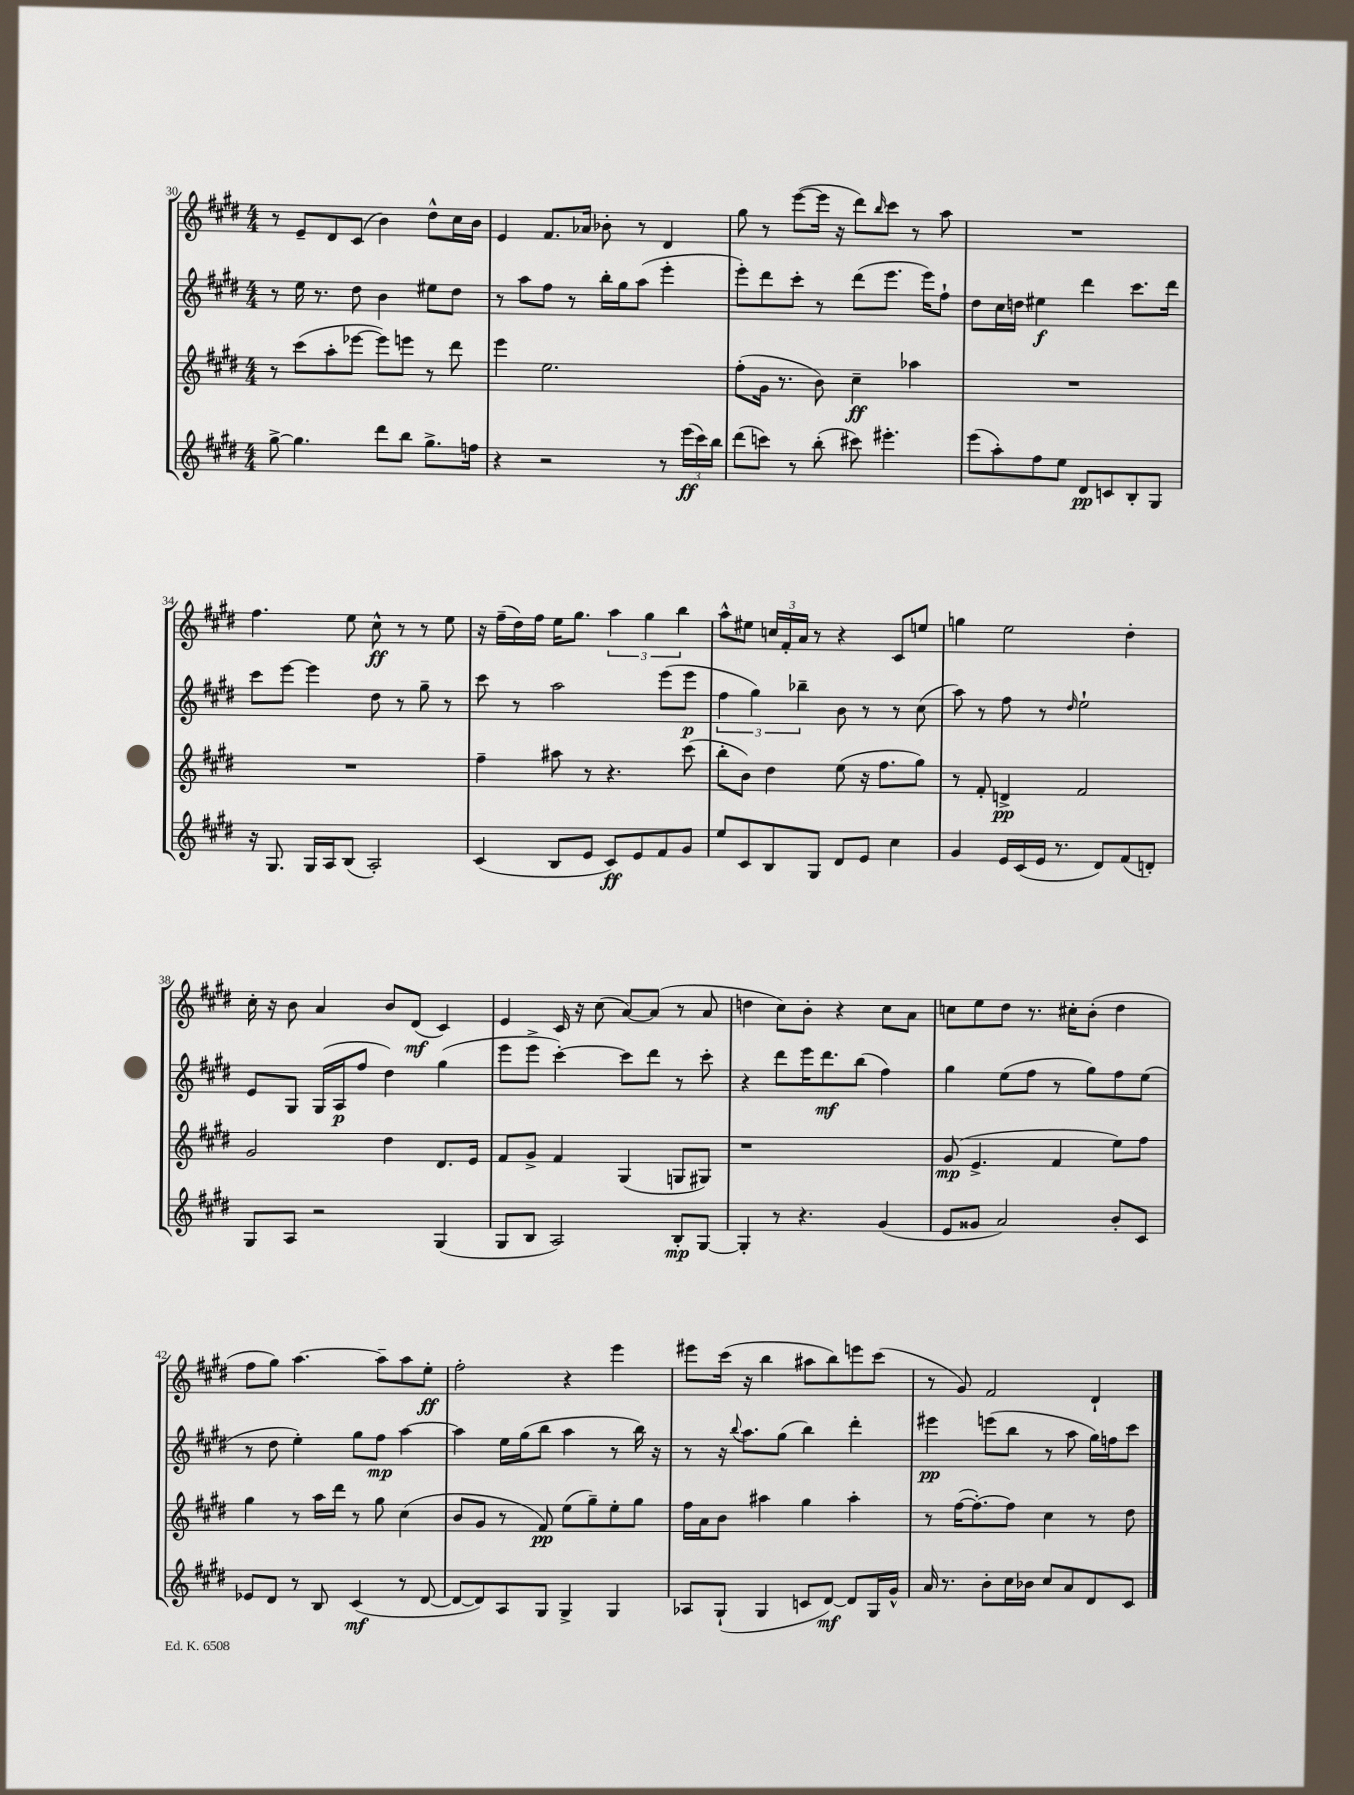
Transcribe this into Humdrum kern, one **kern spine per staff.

**kern	**dynam	**kern	**dynam	**kern	**dynam	**kern	**dynam
*part4	*part4	*part3	*part3	*part2	*part2	*part1	*part1
*staff4	*staff4	*staff3	*staff3	*staff2	*staff2	*staff1	*staff1
*clefG2	*	*clefG2	*	*clefG2	*	*clefG2	*
*k[f#c#g#d#]	*	*k[f#c#g#d#]	*	*k[f#c#g#d#]	*	*k[f#c#g#d#]	*
*M4/4	*	*M4/4	*	*M4/4	*	*M4/4	*
=30	=30	=30	=30	=30	=30	=30	=30
[8gg#^\	.	8r	.	8r	.	8r	.
4.gg#\]	.	(8ccc#\L	.	16ee\	.	8e~/L	.
.	.	.	.	8.r	.	.	.
.	.	8aa'\	.	.	.	8d#/	.
.	.	[8eee-X\J	.	8dd#\	.	(8c#/J	.
8ddd#\L	.	8eee-\L])	.	4b\	.	4b\)	.
8bb\J	.	8eeen\J	.	.	.	.	.
8.gg#^\L	.	8r	.	8ee#X\L	.	8dd#^^\L	.
.	.	8ddd#\	.	8dd#\J	.	16cc#\L	.
16ffn\Jk	.	.	.	.	.	16b\JJ	.
=31	=31	=31	=31	=31	=31	=31	=31
4r	.	4eee\	.	8r	.	4e/	.
.	.	.	.	8aa\L	.	.	.
2r	.	2.ee\	.	8ff#\J	.	8.f#/L	.
.	.	.	.	8r	.	.	.
.	.	.	.	.	.	16a-X/Jk	.
.	.	.	.	16bb'\LL	.	8b-X'\	.
.	.	.	.	16gg#\J	.	.	.
.	.	.	.	(8aa\J	.	8r	.
8r	.	.	.	4eee'\	.	4d#/	.
(24eee\LL	ff	.	.	.	.	.	.
24ccc#\)	.	.	.	.	.	.	.
24bb\JJ	.	.	.	.	.	.	.
=32	=32	=32	=32	=32	=32	=32	=32
(8ddd#\L	.	(8ff#'\L	.	8eee'\L)	.	8gg#\	.
8cccn\J)	.	16g#\Jk	.	8ddd#\	.	8r	.
.	.	8.r	.	.	.	.	.
8r	.	.	.	8ccc#'\J	.	([8eee\L	.
(8bb'\	.	8b\)	.	8r	.	16eee\Jk]	.
.	.	.	.	.	.	16r	.
8ccc#X\)	.	4cc#~\	ff	(8ddd#\L	.	8ddd#\L)	.
.	.	.	.	.	.	16qqbb/	.
4.eee#X'\	.	.	.	8.eee\J	.	8ccc#\J	.
.	.	4aa-X\	.	.	.	8r	.
.	.	.	.	16eee\KL)	.	.	.
.	.	.	.	8ff#`\J	.	8aa\	.
=33	=33	=33	=33	=33	=33	=33	=33
(8eee\L	.	1r	.	8dd#\L	.	1r	.
8aa'\)	.	.	.	16cc#\L	.	.	.
.	.	.	.	16ddn\JJ	.	.	.
8ff#\	.	.	.	4ee#X\	f	.	.
8ee\J	.	.	.	.	.	.	.
8d#/L	pp	.	.	4ddd#\	.	.	.
8cn/	.	.	.	.	.	.	.
8B'/	.	.	.	8.ccc#\L	.	.	.
8G#/J	.	.	.	.	.	.	.
.	.	.	.	16ddd#\Jk	.	.	.
!!LO:LB:g=z
=34	=34	=34	=34	=34	=34	=34	=34
16r	.	1r	.	8ccc#\L	.	4.ff#\	.
8.G#/	.	.	.	.	.	.	.
.	.	.	.	[8eee\J	.	.	.
16G#/LL	.	.	.	4eee\]	.	.	.
16A/J	.	.	.	.	.	.	.
(8B/J	.	.	.	.	.	8ee\	.
2A'/)	.	.	.	8dd#\	.	8cc#^^\	ff
.	.	.	.	8r	.	8r	.
.	.	.	.	8gg#~\	.	8r	.
.	.	.	.	8r	.	8ee\	.
=35	=35	=35	=35	=35	=35	=35	=35
(4c#/	.	4ff#~\	.	8ccc#\	.	16r	.
.	.	.	.	.	.	(16ff#~\LL	.
.	.	.	.	8r	.	16dd#\)	.
.	.	.	.	.	.	16ff#\JJ	.
8B/L	.	8aa#X\	.	2aa\	.	16ee\KL	.
.	.	.	.	.	.	8.gg#\J	.
8e/J	.	8r	.	.	.	.	.
8c#/L)	ff	4.r	.	.	.	6aa\	.
8e/	.	.	.	.	.	.	.
.	.	.	.	.	.	6gg#\	.
8f#/	.	.	.	(8eee\L	.	.	.
.	.	.	.	.	.	6bb\	.
8g#/J	.	(8ccc#\	.	8eee\J	p	.	.
=36	=36	=36	=36	=36	=36	=36	=36
8ee/L	.	8bb'\L	.	6ff#\	.	8aa^^\L	.
8c#/	.	8b\J)	.	.	.	8ee#X\J	.
.	.	.	.	6gg#\)	.	.	.
8B/	.	4dd#\	.	.	.	24ccn/LL	.
.	.	.	.	.	.	24f#'/	.
.	.	.	.	6bb-X~\	.	24a/JJ	.
8G#/J	.	.	.	.	.	8r	.
8d#/L	.	(8ee\	.	8b\	.	4r	.
8e/J	.	16r	.	8r	.	.	.
.	.	8.ff#\L	.	.	.	.	.
4cc#\	.	.	.	8r	.	8c#/L	.
.	.	8gg#\J)	.	(8cc#\	.	8een/J	.
=37	=37	=37	=37	=37	=37	=37	=37
4g#/	.	8r	.	8aa\)	.	4ggn\	.
.	.	8f#'/	.	8r	.	.	.
16e/LL	.	4dn^/	pp	8ff#\	.	2ee\	.
(16c#/	.	.	.	.	.	.	.
16e/JJ	.	.	.	8r	.	.	.
8.r	.	.	.	.	.	.	.
.	.	.	.	16qqdd#/	.	.	.
.	.	2f#/	.	2ee`\	.	.	.
8d#/L)	.	.	.	.	.	.	.
(8f#/	.	.	.	.	.	4dd#'\	.
8dn'/J)	.	.	.	.	.	.	.
!!LO:LB:g=z
=38	=38	=38	=38	=38	=38	=38	=38
8G#/L	.	2g#/	.	8e/L	.	16cc#'\	.
.	.	.	.	.	.	16r	.
8A/J	.	.	.	8G#/J	.	8b\	.
2r	.	.	.	(16G#/LL	.	4a/	.
.	.	.	.	16A/J	p	.	.
.	.	.	.	8ff#/J	.	.	.
.	.	4dd#\	.	4dd#\)	.	8b/L	.
.	.	.	.	.	.	(8d#/J	mf
(4G#/	.	8.d#/L	.	(4gg#\	.	4c#/)	.
.	.	16e/Jk	.	.	.	.	.
=39	=39	=39	=39	=39	=39	=39	=39
8G#/L	.	8f#/L	.	8eee\L	.	4e/	.
8B/J	.	8g#^/J	.	8eee^\J	.	.	.
2A/)	.	4f#/	.	[4ccc#'\)	.	16c#/	.
.	.	.	.	.	.	16r	.
.	.	.	.	.	.	(8cc#\	.
.	.	(4G#/	.	8ccc#\L]	.	[8a/L)	.
.	.	.	.	8ddd#\J	.	(8a/J]	.
8B'/L	mp	8Gn/L	.	8r	.	8r	.
[8G#/J	.	8G#X/J)	.	8ccc#'\	.	8a/	.
=40	=40	=40	=40	=40	=40	=40	=40
4G#'/]	.	1r	.	4r	.	4ddn\	.
8r	.	.	.	8ddd#\L	.	8cc#\L)	.
4.r	.	.	.	16eee\K	.	8b'\J	.
.	.	.	.	8.ddd#\	mf	.	.
.	.	.	.	.	.	4r	.
.	.	.	.	(8bb\J	.	.	.
(4g#/	.	.	.	4ff#\)	.	8cc#\L	.
.	.	.	.	.	.	8a\J	.
=41	=41	=41	=41	=41	=41	=41	=41
8e/L	.	(8g#/	mp	4gg#\	.	8ccn\L	.
8g##X/J	.	4.e^/	.	.	.	8ee\	.
2a/)	.	.	.	(8ee\L	.	8dd#\J	.
.	.	.	.	8ff#\J	.	8.r	.
.	.	4f#/	.	8r	.	.	.
.	.	.	.	.	.	16cc#X'\KL	.
.	.	.	.	8gg#\L)	.	(8b'\J	.
8b'/L	.	8ee\L)	.	8ff#\	.	4dd#\	.
8c#/J	.	8ff#\J	.	(8ee\J	.	.	.
!!LO:LB:g=z
=42	=42	=42	=42	=42	=42	=42	=42
8e-X/L	.	4gg#\	.	8r	.	8ff#\L	.
8d#/J	.	.	.	8dd#\	.	8gg#\J)	.
8r	.	8r	.	4ee'\)	.	[4.aa\	.
8B/	.	16aa\LL	.	.	.	.	.
.	.	16ddd#\JJ	.	.	.	.	.
(4c#/	mf	8r	.	8gg#\L	.	.	.
.	.	8gg#\	.	8ff#\J	mp	8aa~\L]	.
8r	.	(4cc#\	.	[4aa\	.	8aa\	.
[8d#/	.	.	.	.	.	8ee'\J	ff
=43	=43	=43	=43	=43	=43	=43	=43
8d#/L_	.	8b/L	.	4aa\]	.	2ff#'\	.
8d#/])	.	8g#/J	.	.	.	.	.
8A/	.	8r	.	16ee\LL	.	.	.
.	.	.	.	(16gg#\J	.	.	.
8G#/J	.	8f#/)	pp	8bb\J	.	.	.
4G#^/	.	(8ee\L	.	4aa\	.	4r	.
.	.	8gg#~\)	.	.	.	.	.
4G#/	.	8ee'\	.	8r	.	4eee\	.
.	.	8gg#\J	.	16bb\)	.	.	.
.	.	.	.	16r	.	.	.
=44	=44	=44	=44	=44	=44	=44	=44
8A-X/L	.	16ff#\LL	.	8r	.	8eee#X\L	.
.	.	16a\J	.	.	.	.	.
(8G#`/J	.	8b\J	.	16r	.	(16ccc#\Jk	.
.	.	.	.	8qqbb/	.	.	.
.	.	.	.	8.aa\L	.	16r	.
4G#/	.	4aa#X\	.	.	.	4bb\	.
.	.	.	.	(8gg#\J	.	.	.
8cn/L	.	4gg#\	.	4bb\)	.	8aa#X\L	.
[8d#/J)	mf	.	.	.	.	8bb\)	.
8d#/L]	.	4aa#'\	.	4ddd#'\	.	8eeen\	.
16G#/L	.	.	.	.	.	(8ccc#\J	.
16g#^^/JJ	.	.	.	.	.	.	.
=45	=45	=45	=45	=45	=45	=45	=45
16a/	.	8r	.	4eee#X\	pp	8r	.
8.r	.	.	.	.	.	.	.
.	.	([16ff#\KL	.	.	.	8g#/)	.
.	.	8.ff#'\_)	.	.	.	.	.
8b'\L	.	.	.	(8eeen\L	.	2f#/	.
16cc#\L	.	8ff#\J]	.	8bb\J	.	.	.
16b-X\JJ	.	.	.	.	.	.	.
8cc#/L	.	4cc#\	.	8r	.	.	.
8a/	.	.	.	8aa\	.	.	.
8d#/	.	8r	.	16gg#\LL)	.	4d#`/	.
.	.	.	.	16ffn\J	.	.	.
8c#/J	.	8dd#\	.	8ccc#\J	.	.	.
==	==	==	==	==	==	==	==
*-	*-	*-	*-	*-	*-	*-	*-
